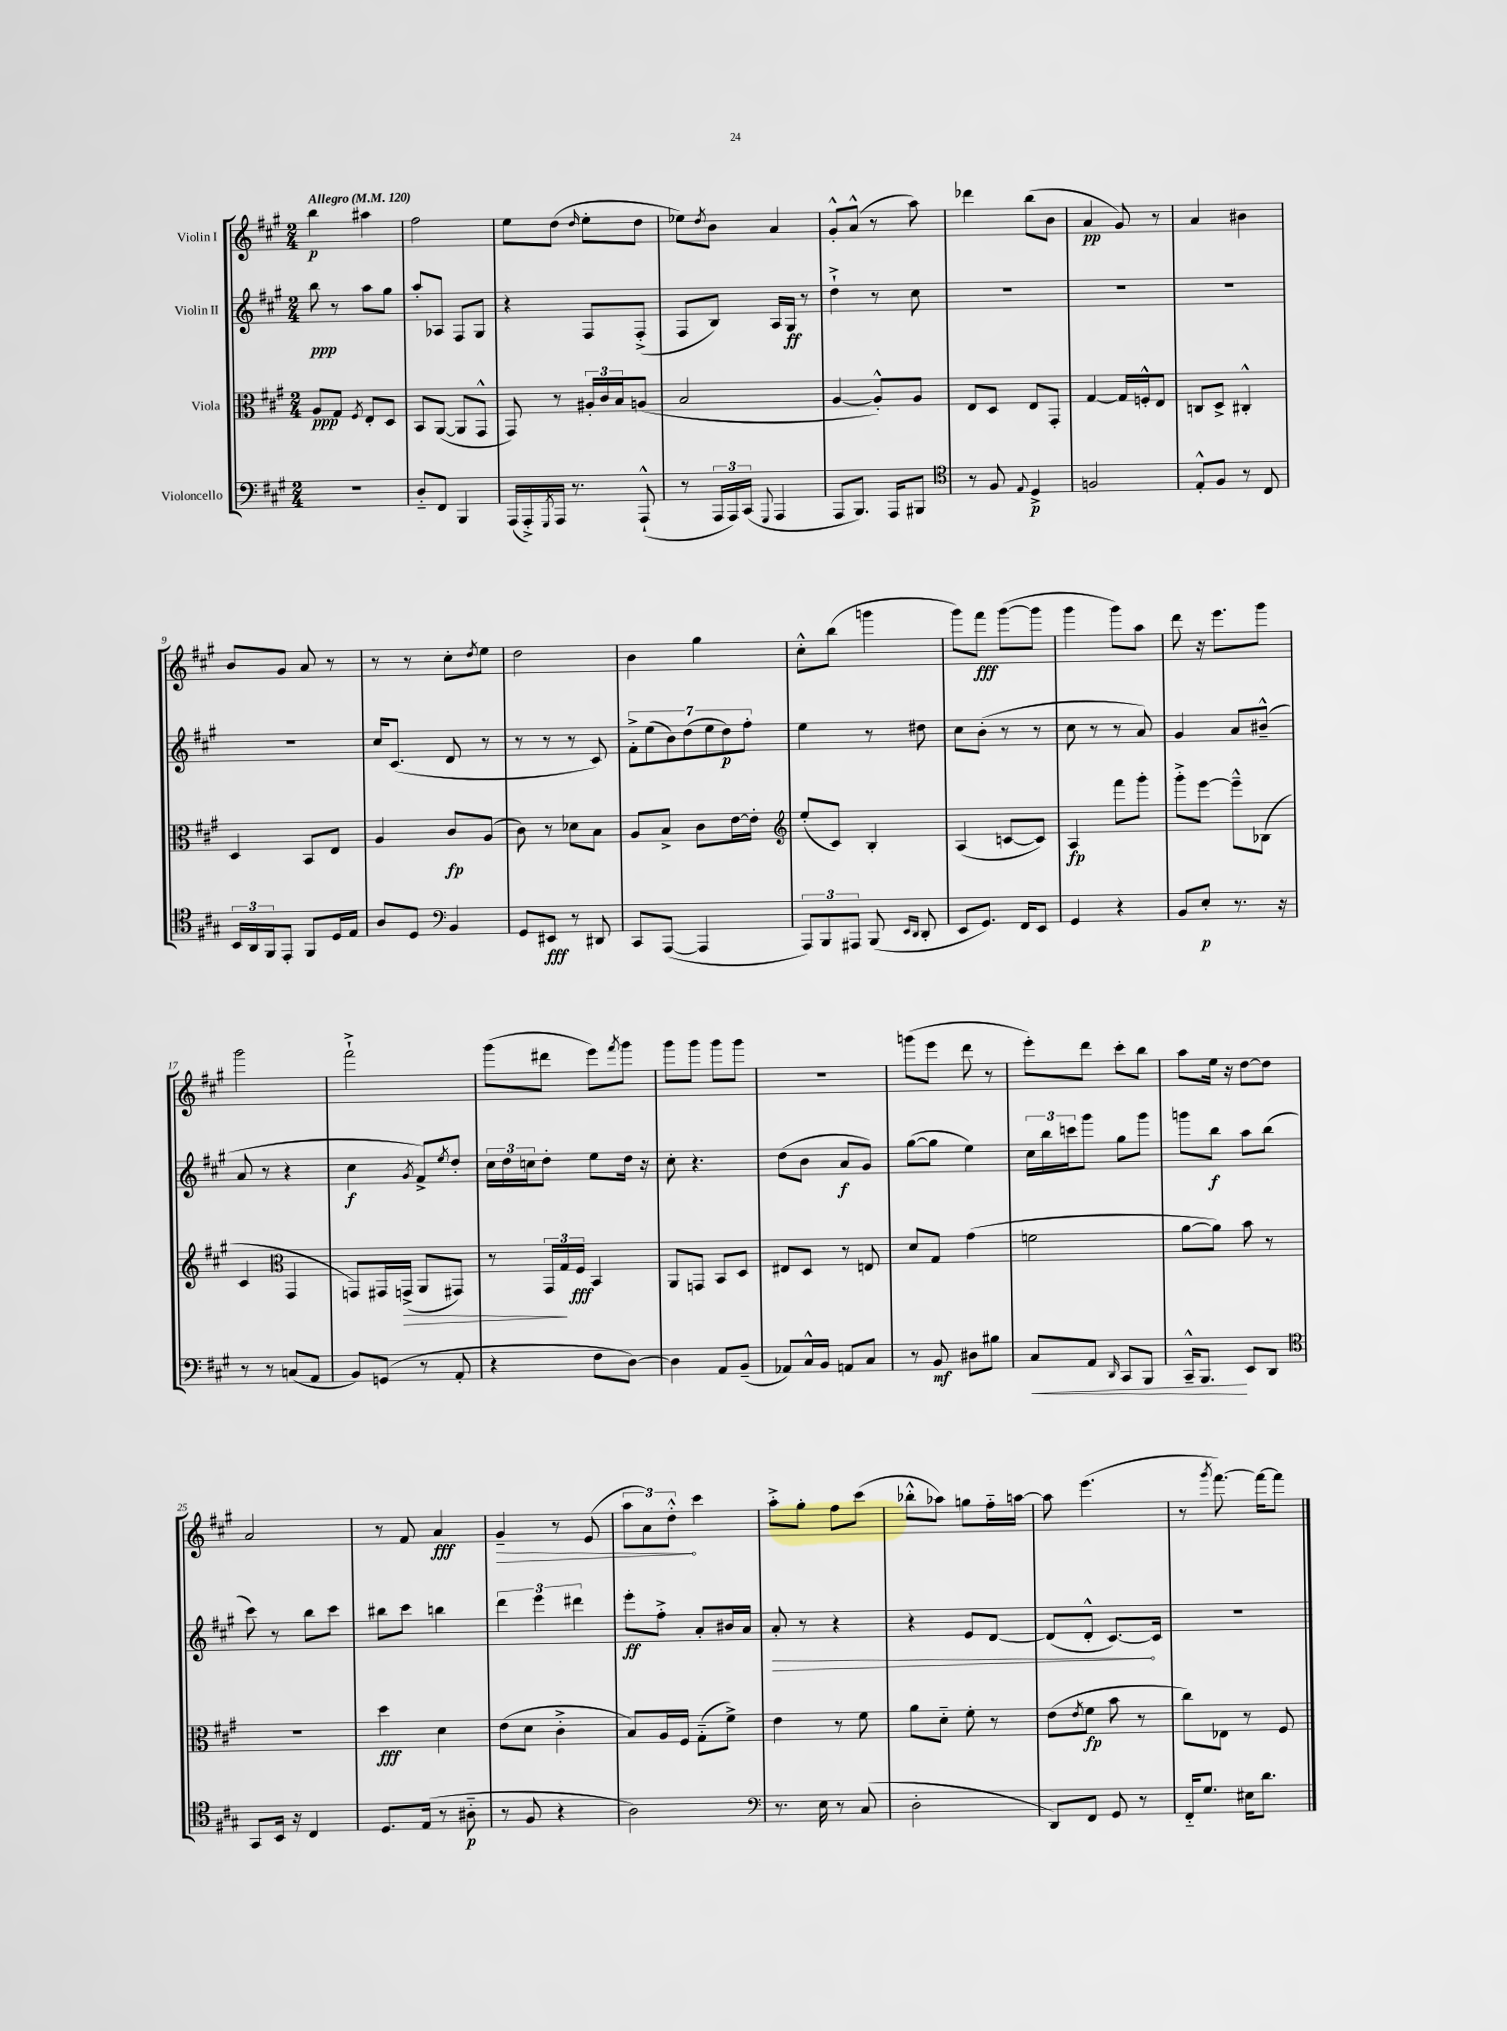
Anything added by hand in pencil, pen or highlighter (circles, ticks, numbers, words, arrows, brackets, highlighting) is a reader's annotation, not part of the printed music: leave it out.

**kern	**kern	**kern	**kern
*staff4	*staff3	*staff2	*staff1
*clefF4	*clefC3	*clefG2	*clefG2
*k[f#c#g#]	*k[f#c#g#]	*k[f#c#g#]	*k[f#c#g#]
*M2/4	*M2/4	*M2/4	*M2/4
*MM120	*MM120	*MM120	*MM120
2r	8A	8bb	4bb
.	8G#	8r	.
.	8qF#	.	.
.	8E'	8aa	4aa#
.	8D	8gg#	.
=	=	=	=
8D'~	8BB	8aa'	2ff#
8FF#	([8AA	8A-	.
4BBB	8AA]	8F#	.
.	8GG#^^	8G#	.
=	=	=	=
(16AAA	8GG#)	4r	8ee
16AAA'^)	.	.	.
8qGGG#	.	.	.
16AAA	8r	.	(8dd
8.r	.	.	.
.	.	.	16qqdd
.	24A#'	8F#	8ee'
.	24c#	.	.
.	24B	.	.
(8AAA`^^	(8A	(8F#'^	8dd
=	=	=	=
8r	2B	8F#	8ee-)
.	.	.	8qdd
24AAA	.	8B)	8b
24AAA)	.	.	.
(24CC#	.	.	.
8qqGGG#	.	.	.
4AAA	.	16A	4a
.	.	16G#	.
.	.	8r	.
=	=	=	=
8AAA	[4A	4dd`^	8g#'^^
8.BBB)	.	.	(8a^^
.	8A'^^])	8r	8r
16AAA	.	.	.
8BBB#	8A	8cc#	8aa)
=	=	=	=
*clefC4	*	*	*
8r	8E	2r	4ddd-
8F#	8D	.	.
8qqE	.	.	.
4D^	8E	.	(8bb
.	8GG#'	.	8b
=	=	=	=
2F	[4G#	2r	4a
.	16G#]	.	8g#)
.	16F'^^	.	.
.	8E	.	8r
=	=	=	=
8E'^^	8C	2r	4a
8F#	8D^	.	.
8r	4C#'^^	.	4b#
8C#	.	.	.
=	=	=	=
24BB	4D	2r	8b
24AA	.	.	.
24FF#	.	.	.
8EE'	.	.	8g#
8FF#	8BB	.	8a
16D	8E	.	8r
16E	.	.	.
=	=	=	=
8A	4A	16cc#	8r
.	.	(8.c#	.
8D	.	.	8r
*clefF4	*	*	*
4BB	8c#	8d	8cc#'
.	.	.	8qdd
.	(8A	8r	8ee
=	=	=	=
8GG#	8c#)	8r	2dd
8EE#	8r	8r	.
8r	8d-	8r	.
8DD#	8B	8c#)	.
=	=	=	=
8CC#	8A	14f#'^	4b
.	.	(14ee	.
([8AAA	8B^	.	.
.	.	14b)	.
.	.	(14dd	.
4AAA]	8c#	.	4gg#
.	.	14ee	.
.	.	14dd)	.
.	[16e	.	.
.	.	14ff#'	.
.	16e']	.	.
=	=	=	=
*	*clefG2	*	*
12AAA)	(8ee'	4ee	8cc#'^^
12BBB	.	.	.
.	8c#)	.	(8bb
12AAA#	.	.	.
(8BBB	4B'	8r	4ggg
16qqEE	.	.	.
16qqDD	.	.	.
8DD'	.	8dd#	.
=	=	=	=
8EE	(4A	8cc#	8ggg#)
8.GG#)	.	(8b'	8fff#
.	[8c	8r	([8ggg#
16FF#	.	.	.
8EE	8c])	8r	8ggg#]
=	=	=	=
4GG#	4A	8cc#	4ggg#
.	.	8r	.
4r	8fff#	8r	8ggg#)
.	8ggg#'	8a)	8aa
=	=	=	=
8BB	8ggg#'^	4g#	8ddd
8E'	[8eee	.	16r
.	.	.	8.eee
8.r	8eee~^^]	8a	.
.	(8B-	(8b#~^^	8ggg#
16r	.	.	.
=	=	=	=
8r	4c#	8a	2ggg#
8r	.	8r	.
*	*clefC3	*	*
(8C	4GG#	4r	.
8AA	.	.	.
=	=	=	=
8BB)	8GG)	4cc#	2fff#`^
(8GG	16GG#	.	.
.	(16GG^	.	.
.	.	8qg#	.
8r	8AA	8f#^)	.
.	.	8qee	.
8AA'	8GG#)	8dd'	.
=	=	=	=
4r	8r	24cc#	(8ggg#
.	.	24dd	.
.	.	24cc	.
.	24GG#	8dd'	8ddd#
.	24G#	.	.
.	24F#	.	.
8F#	4BB	8ee	8eee)
.	.	.	8qfff#
[8D)	.	16dd	8ggg#
.	.	16r	.
=	=	=	=
4D]	8AA	8cc#'	8ggg#
.	8GG	4.r	8ggg#
8AA	8BB	.	8ggg#
(8BB~	8D	.	8ggg#
=	=	=	=
8AA-)	8E#	(8dd	2r
16C#^^	8D	8b	.
16BB	.	.	.
8AA	8r	8a	.
8C#	8E	8g#)	.
=	=	=	=
8r	8d	([8gg#	(8ggg
8BB	8G#	8gg#]	8eee
8D#	(4g#	4ee)	8ddd
8B#	.	.	8r
=	=	=	=
8C#	2f	24cc#	8eee')
.	.	24bb	.
.	.	24ccc	.
8AA	.	8ggg#	8ddd
16qqDD	.	.	.
8CC#	.	8gg#	8ccc#'
8BBB	.	8ggg#	8bb
=	=	=	=
16CC#~^^	[8a	8ggg	8aa
8.BBB	.	.	.
.	8a])	8bb	16ee
.	.	.	16r
8EE	8b	8aa	[8dd
8DD	8r	(8bb	8dd]
=	=	=	=
*clefC4	*	*	*
8GG#	2r	8ccc#)	2a
16BB	.	8r	.
16r	.	.	.
4C#	.	8bb	.
.	.	8ccc#	.
=	=	=	=
8.D	4dd	8bb#	8r
.	.	8ccc#	8f#
(16E	.	.	.
8r	4d	4bb	4a
8A#'~	.	.	.
=	=	=	=
8r	(8e	6ddd	4g#~
8F#	8d	.	.
.	.	6eee	.
4r	4c#'^	.	8r
.	.	6ddd#	.
.	.	.	(8e
=	=	=	=
2A)	8B)	8eee'	12aa
.	.	.	12a)
.	16A	8ff#'^	.
.	.	.	12dd'^^
.	16F#	.	.
.	(8G#'~	8a'	4ccc#
.	8f#^)	16b#	.
.	.	16a	.
=	=	=	=
*clefF4	*	*	*
8.r	4e	8a'	8aa'^
.	.	8r	8gg#'
16E	.	.	.
8r	8r	4r	8ff#
(8C#	8f#	.	(8ccc#
=	=	=	=
2D'	8a	4r	8bb-'^^
.	8d'~	.	8aa-)
.	8f#'	8e	8gg
.	8r	[8d	16ff#'~
.	.	.	[16aa
=	=	=	=
8DD)	(8e	(8d]	8aa]
.	8qe	.	.
8FF#	8f#	8d'^^	(4.eee
8GG#	8b	[8.c#)	.
8r	8r	.	.
.	.	16c#]	.
=	=	=	=
16FF#'~	8cc#)	2r	8r
8.G#	.	.	.
.	.	.	8qggg#
.	8E-	.	[8.fff#)
16E#	8r	.	.
8.d	.	.	16fff#_
.	8F#	.	8fff#]
==	==	==	==
*-	*-	*-	*-
